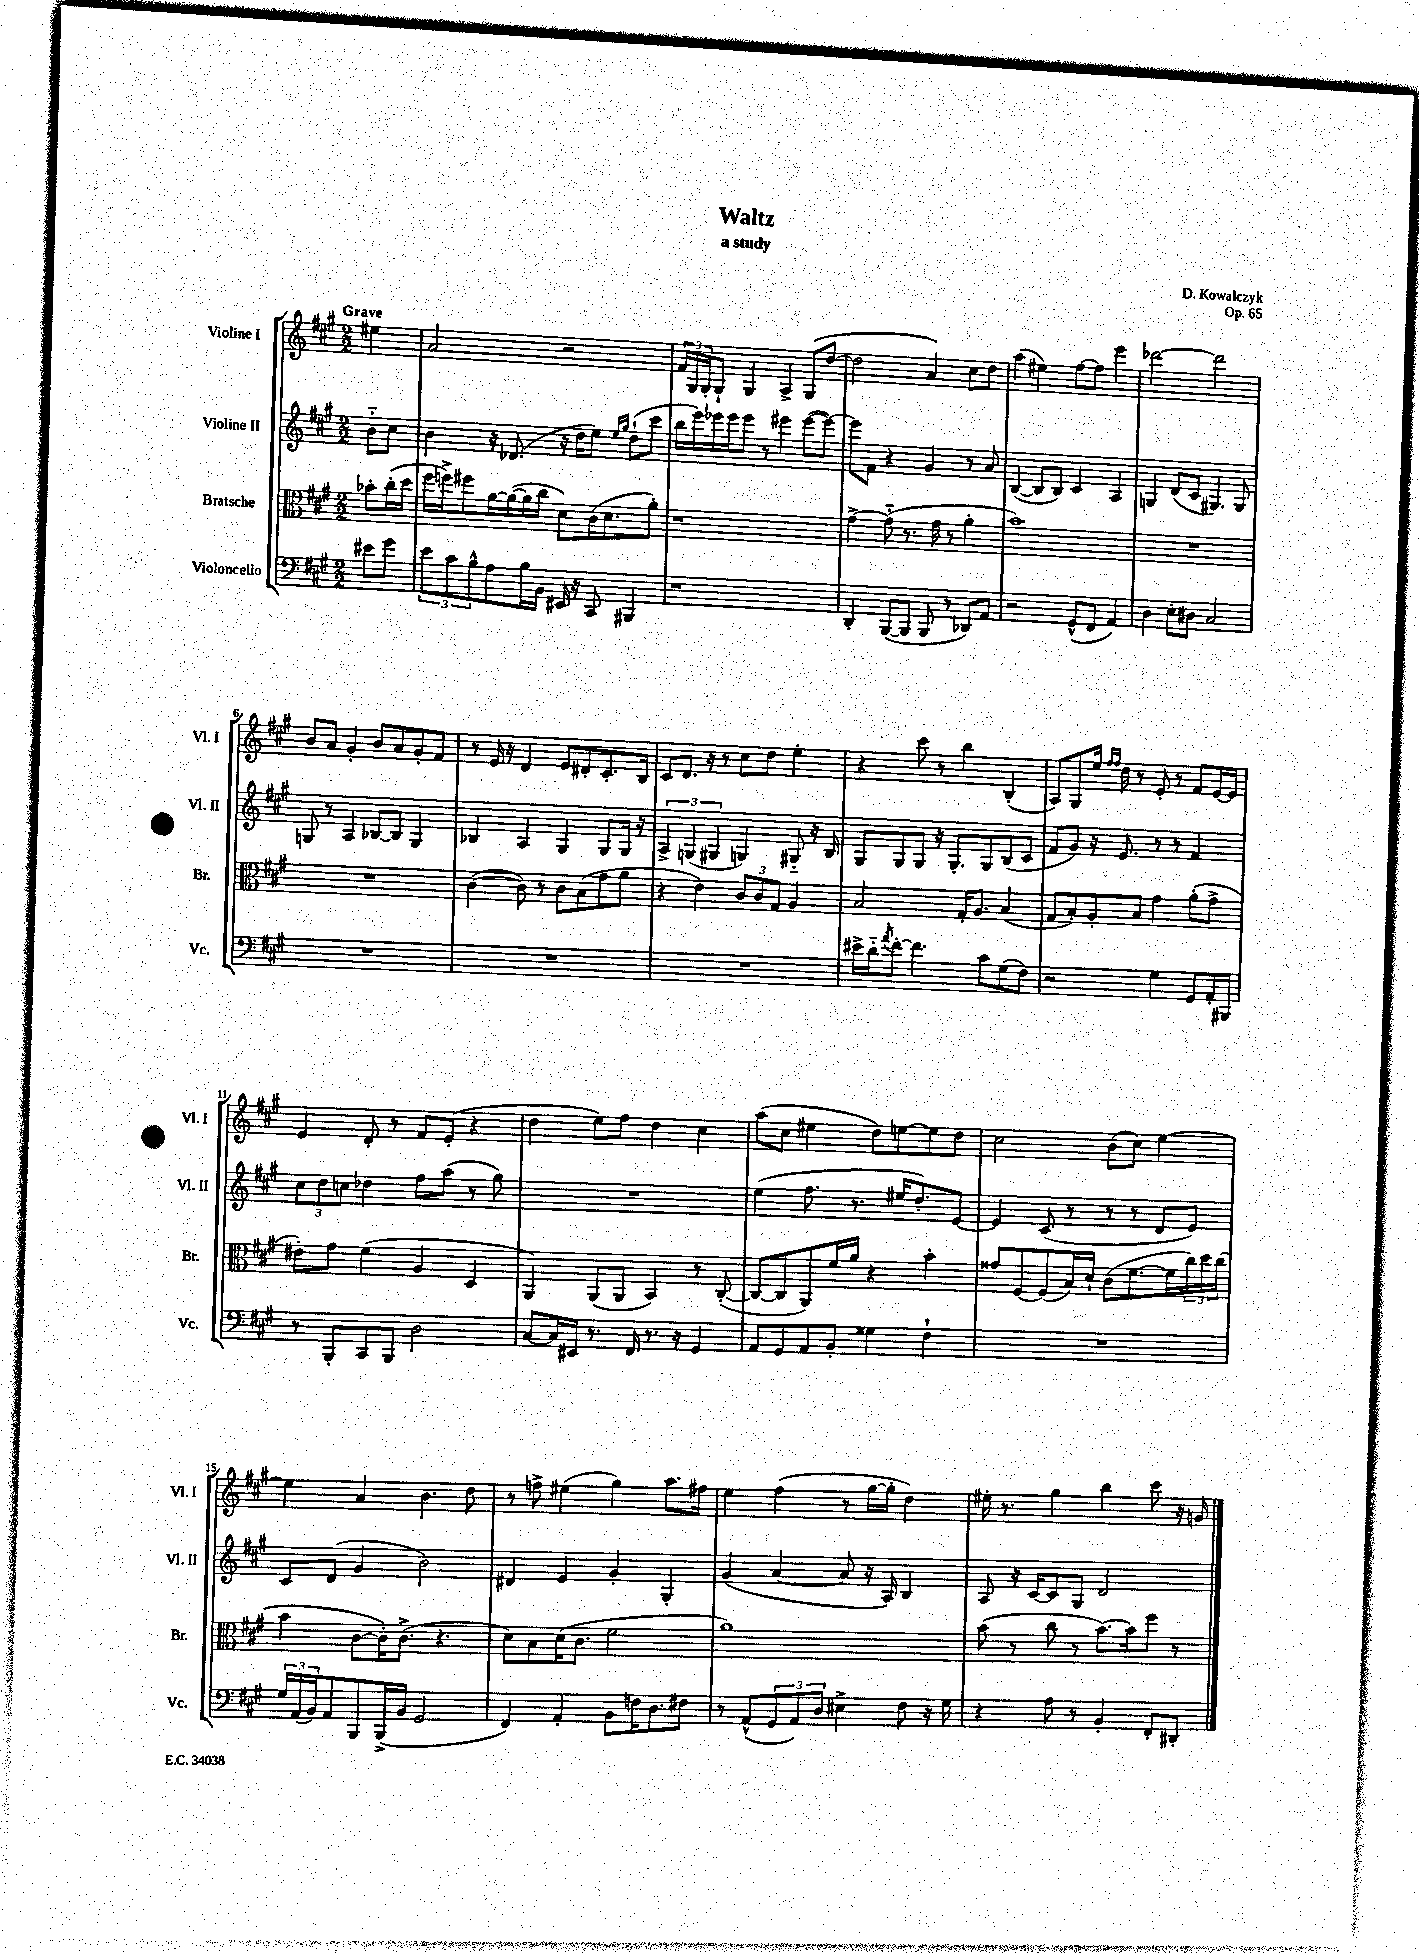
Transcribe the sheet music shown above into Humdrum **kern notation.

**kern	**kern	**kern	**kern
*staff4	*staff3	*staff2	*staff1
*clefF4	*clefC3	*clefG2	*clefG2
*k[f#c#g#]	*k[f#c#g#]	*k[f#c#g#]	*k[f#c#g#]
*M2/2	*M2/2	*M2/2	*M2/2
8e#	8b-'	8b'~	4ee#
8g#	(16cc#'	8cc#	.
.	16dd	.	.
=	=	=	=
12e	16ff#	4b	2a
.	16ff^)	.	.
12c#	.	.	.
.	8ff#	.	.
12B^^	.	.	.
8A	[16a	16r	.
.	(16a_	(8.d-	.
16B	16a]	.	.
16BB	16cc#	.	.
16EE#	8d)	16r	2r
16r	.	16dd	.
8CC#	(16c#	8ee)	.
.	8.d	.	.
.	.	16qqee	.
.	.	16qqgg#	.
4BBB#	.	(8dd`	.
.	8a')	8ccc#	.
=	=	=	=
1r	1r	16bb	24f#
.	.	.	24G#
.	.	16eee)	.
.	.	.	24G#'
.	.	16eee-	8G#`
.	.	16eee-	.
.	.	8eee-	4G#
.	.	8r	.
.	.	4eee#	4A^
.	.	([8eee#	(8G#
.	.	8eee#_)	[8dd
=	=	=	=
4DD'	[4g#^	8eee#]	2dd]
.	.	8f#	.
([8BBB	(8g#'~]	4r	.
8BBB]	8.r	.	.
8BBB	.	4g#	4a)
.	16g#	.	.
8r	8r	.	.
8DD-)	4a'	8r	8cc#
8AA	.	8a	8dd
=	=	=	=
2r	1b)	([4B	(4aa
.	.	8B]	4ee#)
.	.	8B)	.
(8GG#^^	.	4c#	[8ff#
8FF#	.	.	8ff#]
4AA)	.	4A	4eee
=	=	=	=
4D	1r	4G	[2ddd-
8E'	.	(8d	.
8D#	.	8c#	.
2C#	.	4.G#)	2ddd-]
.	.	8G#	.
=	=	=	=
1r	1r	8G	8b
.	.	8r	8a
.	.	4A	4g#'
.	.	[8B-	8b
.	.	8B-]	8a
.	.	4G	8g#'
.	.	.	8f#
=	=	=	=
1r	([4c#	4B-	8r
.	.	.	16e
.	.	.	16r
.	8c#])	4A	4d
.	8r	.	.
.	8c#	4G#	8e
.	(8B	.	8d#'
.	8g#	8G#	8.c#'
.	8a	16G#	.
.	.	16r	16B
=	=	=	=
1r	4r	6A^	8c#
.	.	.	8.d
.	.	(6G	.
.	4e)	.	.
.	.	.	16r
.	.	6G#	.
.	.	.	8r
.	12c#	4G)	8cc#
.	12c#	.	.
.	.	.	8dd
.	12G#	.	.
.	4A	8G#'~	4ee'
.	.	16r	.
.	.	16B	.
=	=	=	=
16e#^	2B	8G#	4r
16d'~	.	.	.
8qa	.	.	.
[8f#'	.	8G#	.
4.f#]	.	8G#	8ccc#
.	.	16r	8r
.	.	8.G#'	.
.	16G#'	.	4bb
.	8.A	.	.
8c#	.	8G#	.
(8G#	(4B	(8B	(4B'
8F#)	.	8c#	.
=	=	=	=
2r	8G#	8f#	8A)
.	8B')	8g#)	8G#
.	8A'	16r	16ee
.	.	.	16qqff#
.	.	.	16qqff#
.	.	8.e	16dd
.	8B	.	8r
4G#	4g#	8r	8e'
.	.	8r	8r
8GG#	(8a'	4f#	8f#
16AA'	8g#^	.	[16e
16BBB#	.	.	16e]
=	=	=	=
8r	8e#')	12cc#	4e
.	.	12dd	.
8BBB'	8g#	.	.
.	.	12cc	.
8CC#	(4f#	4dd-	8d'
8BBB	.	.	8r
2D	4A	8ff#	8f#
.	.	(8aa	(8e'
.	4D	8r	4r
.	.	8gg#)	.
=	=	=	=
[8C#	4AA)	1r	4dd
16C#]	.	.	.
16EE#	.	.	.
8.r	(8AA	.	8ee)
.	8AA	.	8ff#
16FF#	.	.	.
8.r	4BB)	.	4dd
16r	.	.	.
4GG#	8r	.	4cc#
.	([8C#'	.	.
=	=	=	=
8AA	8C#_	(4ee	(8aa
8GG#	8C#]	.	8cc#
8AA	8AA)	8.ff#	4ee#
8BB'	16f#	.	.
.	16a	8.r	.
4G##	4r	.	8dd)
.	.	16ee#	[8ee
.	.	8.dd')	.
4F#`	4b'	.	8ee]
.	.	[8e	8dd
=	=	=	=
1r	8g##	4e]	2cc#
.	[8F#	.	.
.	(8F#]	(8c#	.
.	16B)	8r	.
.	16d`	.	.
.	(8c#	8r	(8b
.	[8.f#	8r	8cc#)
.	.	8d	[4ee
.	16f#]	.	.
.	24cc#)	8e)	.
.	24dd	.	.
.	(24cc#	.	.
=	=	=	=
24G#	4b	8c#	4ee]
(24AA	.	.	.
24BB)	.	.	.
8AA	.	(8d	.
8BBB	[8c#	4g#	4a
(16BBB^	16c#'])	.	.
16BB	(8.c#^	.	.
2GG#	.	2b)	4.b
.	4.r	.	.
.	.	.	8dd
=	=	=	=
4FF#)	8d)	4d#	8r
.	8B	.	8ff^
4AA'	(16d	4e	(4ee#
.	8.c#	.	.
8BB	2f#	4g#'	4gg#)
16F	.	.	.
8.D	.	.	.
.	.	4G#'	8.aa
8F#	.	.	.
.	.	.	16ff#
=	=	=	=
8r	1a)	(4g#	4ee
(8AA^^	.	.	.
12GG#	.	[4a	(4ff#
12AA)	.	.	.
12D	.	.	.
4E#^	.	8a]	8r
.	.	16r	[16gg#
.	.	16A)	16gg#']
8F#	.	4B	4dd)
16r	.	.	.
16G#	.	.	.
=	=	=	=
4r	(8b	8A	16ee#'
.	.	.	8.r
.	8r	16r	.
.	.	[16c#	.
8A	8cc#	8c#]	4gg#
8r	8r	8G#	.
4BB'	[8.b)	2d	4bb
.	16b]	.	.
8FF#'	8ff#	.	8ccc#
8DD#'	8r	.	16r
.	.	.	16g
==	==	==	==
*-	*-	*-	*-
